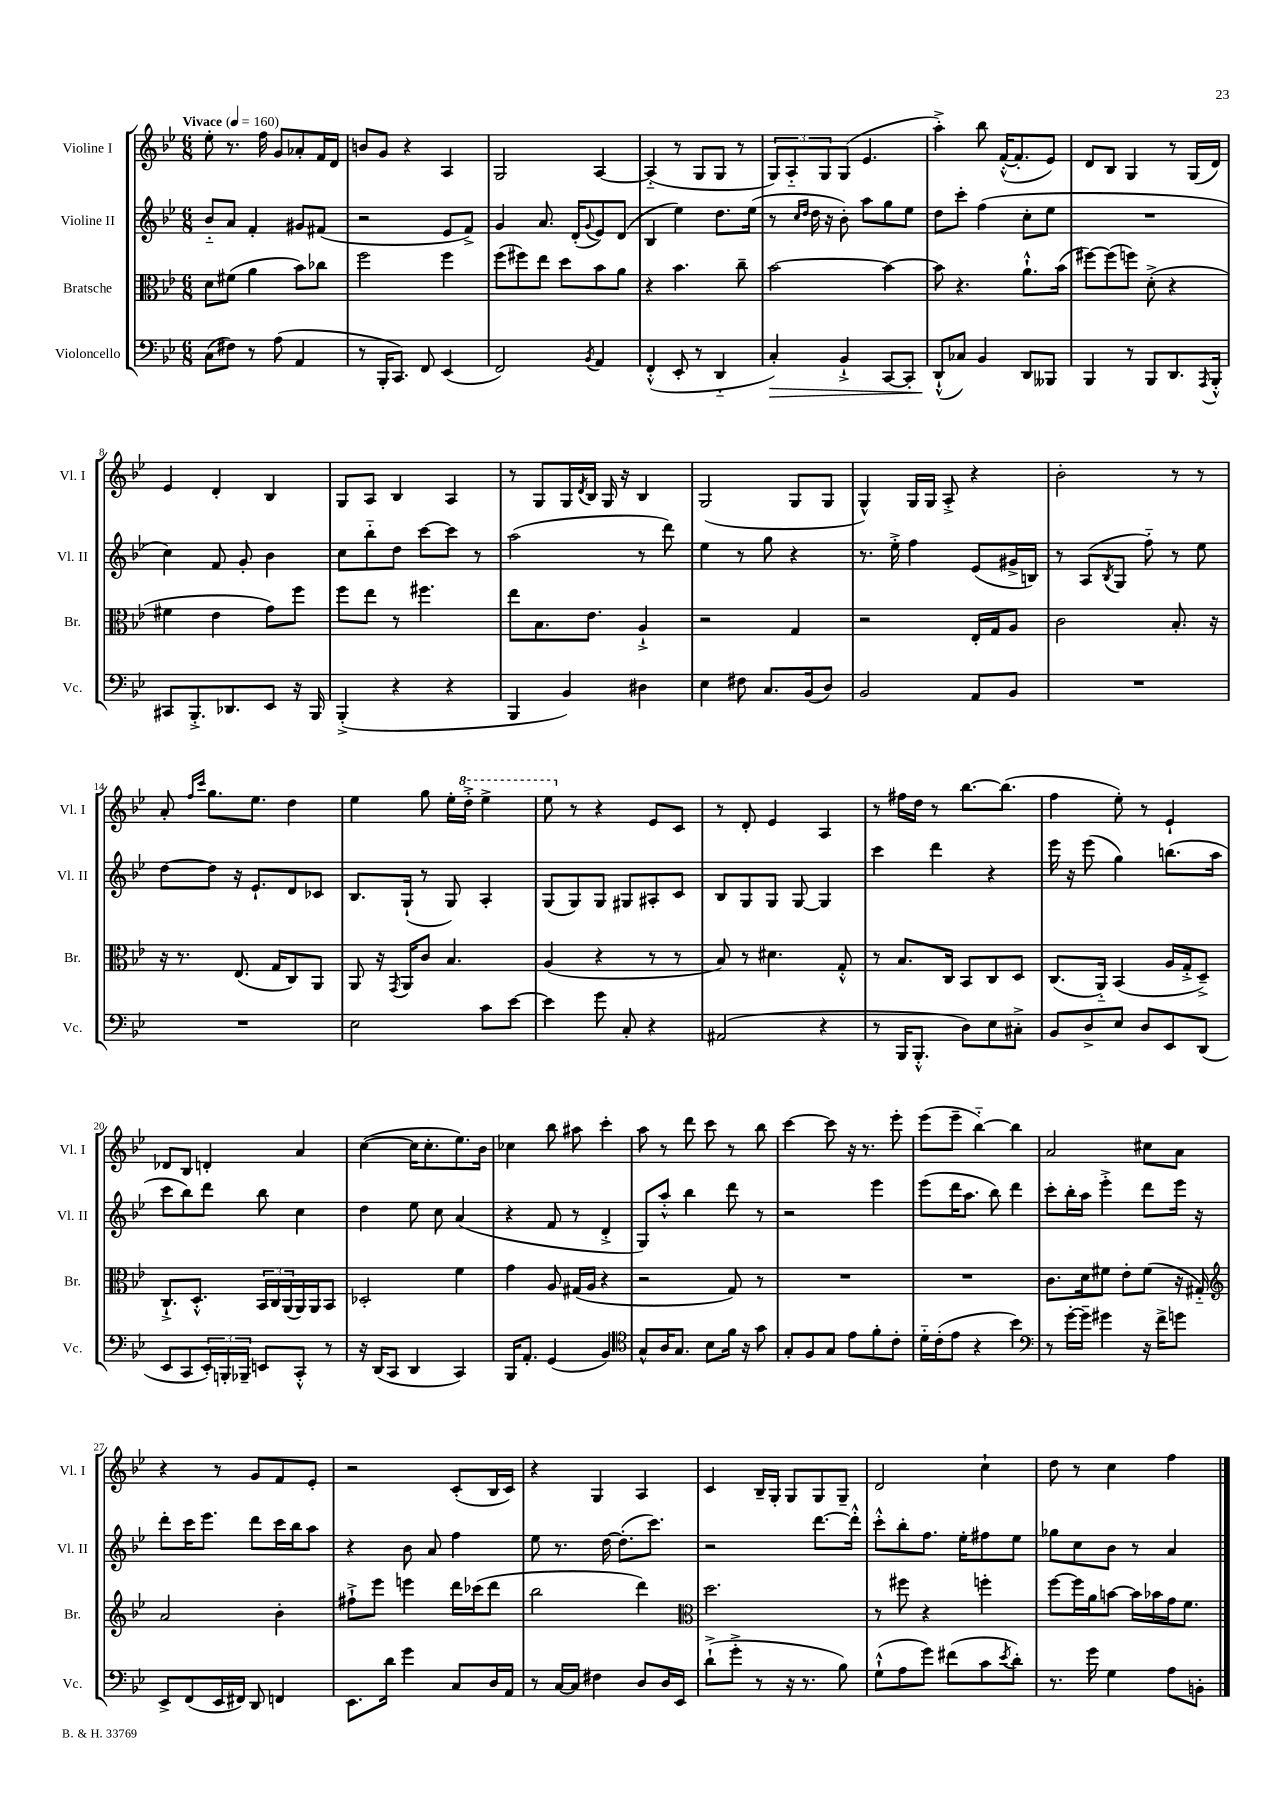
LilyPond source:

<<
\new StaffGroup <<
\new Staff = "s0" \with { instrumentName = "Violine I" shortInstrumentName = "Vl. I" } {
    \clef treble \key bes \major \numericTimeSignature \time 6/8 \tempo "Vivace" 4 = 160
    ees''8-. r8. f''16 g'8 aes'8-. f'16 d'16 |
    b'8 g'8 r4 a4 |
    g2 a4~ |
    a4-_( r8 g8 g8 r8 |
    \tuplet 3/2 { g8) a8-_ g8 } g8( ees'4. |
    a''4-.->) bes''8 f'16~-.-^( f'8.-. ees'8) |
    d'8 bes8 g4 r8 g16( d'16) |
    ees'4 d'4-. bes4 |
    g8 a8 bes4 a4 |
    r8 g8 g16 \acciaccatura { d'8 } bes16 g16 r16 bes4 |
    g2( g8 g8 |
    g4-^) g16 g16 a8-.-> r4 |
    bes'2-. r8 r8 |
    a'8-. \grace { f''16 c'''16 } g''8. ees''8. d''4 |
    ees''4 g''8 ees''16-. \ottava #1 d'''16-.-> ees'''4-> |
    ees'''8 \ottava #0 r8 r4 ees'8 c'8 |
    r8 d'8-. ees'4 a4 |
    r8 fis''16 d''16 r8 bes''8.~ bes''8.( |
    f''4 ees''8-.) r8 ees'4-! |
    des'8 bes8 d'4-. a'4 |
    c''4~( c''16 c''8.-. ees''8.) bes'16 |
    ces''4 bes''8 ais''8 c'''4-. |
    a''8 r8 d'''8 c'''8 r8 bes''8 |
    c'''4~ c'''8 r16 r8. ees'''8-. |
    ees'''8( ees'''8-- bes''4~-_) bes''4 |
    a'2 cis''8 a'8 |
    r4 r8 g'8 f'8 ees'8-. |
    r2 c'8-.( bes16 c'16) |
    r4 g4 a4 |
    c'4 bes16-- g16-. g8 g8 g8-- |
    d'2 c''4-! |
    d''8 r8 c''4 f''4 \bar "|." |
}
\new Staff = "s1" \with { instrumentName = "Violine II" shortInstrumentName = "Vl. II" } {
    \clef treble \key bes \major \numericTimeSignature \time 6/8
    bes'8-_ a'8 f'4-. gis'8 fis'8( |
    r2 ees'8 f'8->) |
    g'4 a'8. d'16-.( \appoggiatura { g'8 } ees'8) d'8( |
    bes4 ees''4) d''8. ees''16( |
    r8 \grace { c''16 d''16 } d''16 r16 bes'8-.) a''8 g''8 ees''8 |
    d''8 c'''8-. f''4( c''8-. ees''8 |
    R2. |
    c''4) f'8 g'8-. bes'4 |
    c''8 bes''8-_ d''8 c'''8~ c'''8 r8 |
    a''2( r8 d'''8) |
    ees''4 r8 g''8 r4 |
    r8. ees''16-.-> f''4 ees'8( gis'16-> b16) |
    r8 a8( \acciaccatura { bes8 } g8 f''8-_) r8 ees''8 |
    d''8~ d''8 r16 ees'8.-! d'8 ces'8 |
    bes8. g16-!( r8 g8) a4-. |
    g8( g8) g8 gis8 ais8-. c'8 |
    bes8 g8 g8 g8~ g4 |
    c'''4 d'''4 r4 |
    ees'''16 r16 ees'''8( g''4) b''8.( a''16 |
    c'''8 bes''8) d'''8 bes''8 c''4 |
    d''4 ees''8 c''8 a'4( |
    r4 f'8 r8 d'4-.-> |
    g8) a''8-.-^ bes''4 d'''8 r8 |
    r2 ees'''4 |
    ees'''8( d'''16 a''8. bes''8) d'''4 |
    c'''8-. bes''16-. a''16 ees'''4-.-> d'''8 ees'''16 r16 |
    d'''8-. c'''16 ees'''8. d'''8 c'''16 bes''16 a''8 |
    r4 bes'8 a'8 f''4 |
    ees''8 r8. d''16~ d''8.-.( c'''8.) |
    r2 d'''8.~ d'''16-.-^ |
    c'''8-.-^ bes''8-. f''8. ees''16-. fis''8 ees''8 |
    ges''8 c''8 bes'8 r8 a'4 \bar "|." |
}
\new Staff = "s2" \with { instrumentName = "Bratsche" shortInstrumentName = "Br." } {
    \clef alto \key bes \major \numericTimeSignature \time 6/8
    d'8 fis'8( a'4 bes'8) ces''8 |
    f''2 f''4 |
    f''8( fis''8) ees''8 d''8 bes'8 a'8 |
    r4 bes'4. c''8-- |
    bes'2~ bes'4~ |
    bes'8 r4. a'8.-!-^ bes'16( |
    fis''8~) fis''8( f''8) d'8-.->( r4 |
    fis'4 ees'4 g'8) f''8 |
    f''8 ees''8 r8 fis''4. |
    ees''8 bes8. ees'8. a4-!-> |
    r2 g4 |
    r2 ees16-. g16 a8 |
    c'2 bes8.-. r16 |
    r16 r8. ees8.( g16 c8) a,8 |
    a,8 r16 \acciaccatura { g,8 } a,16 c'8 bes4. |
    a4( r4 r8 r8 |
    bes8) r8 dis'4. g8-.-^ |
    r8 bes8. c16 bes,8 c8 d8 |
    c8.( a,16-_) bes,4( a16 g16-.-> d8--->) |
    c8.-!-> d8.-.-^ \tuplet 3/2 { bes,16 c16 a,16( } a,16) a,16 bes,8 |
    des2-. f'4 |
    g'4 a8 gis16( a16 r4 |
    r2 g8) r8 |
    R2. |
    R2. |
    c'8. d'16 fis'8 ees'8-. fis'8( r16 gis16-_) |
    \clef treble a'2 bes'4-. |
    fis''8-!-> ees'''8 e'''4 d'''16 ces'''16( d'''8 |
    bes''2 d'''4) |
    \clef alto d''2. |
    r8 fis''8 r4 f''4-. |
    f''8~ f''16 a'16 b'8~ b'16 bes'16 g'16 f'8. \bar "|." |
}
\new Staff = "s3" \with { instrumentName = "Violoncello" shortInstrumentName = "Vc." } {
    \clef bass \key bes \major \numericTimeSignature \time 6/8
    c8( fis8) r8 a8( a,4 |
    r8 bes,,16-. c,8.) f,8 ees,4( |
    f,2) \acciaccatura { bes,8 } a,4 |
    f,4-.-^( ees,8-. r8 d,4-_ |
    c4-.\>) bes,4-!-> c,8~ c,8-. |
    d,8-!-^\!( ces8) bes,4 d,8 beses,,8 |
    bes,,4 r8 bes,,8 d,8. \acciaccatura { a,,8 } bes,,16-.-^ |
    cis,8 bes,,8.-.-> des,8. ees,8 r16 bes,,16 |
    bes,,4-.->( r4 r4 |
    bes,,4 bes,4) dis4 |
    ees4 fis8 c8. bes,16( d8) |
    bes,2 a,8 bes,8 |
    R2. |
    R2. |
    ees2 c'8 ees'8~ |
    ees'4 g'8 c8-. r4 |
    ais,2( r4 |
    r8 bes,,16 bes,,8.-.-^ d8) ees8 cis8-.-> |
    bes,8 d8-> ees8 d8 ees,8 d,8( |
    ees,8 c,8 \tuplet 3/2 { ees,16-.) b,,16-. bes,,16-- } e,8 c,8-.-^ r8 |
    r16 d,16( c,8 d,4 c,4) |
    bes,,16 a,8.-. g,4( bes,4) |
    \clef tenor g8-^ a16 g8. bes8 f'16 r16 g'8 |
    g8-. f8 g8 ees'8 f'8-. c'8-. |
    d'16-_ c'16-.( ees'8 r4 bes'4) |
    \clef bass r8 g'16~-. g'16-- gis'4 r16 f'16-> g'8 |
    ees,8-> f,8( ees,16 fis,16) d,8 f,4 |
    ees,8. d'16 g'4 c8 d16 a,16 |
    r8 c16~ c16 fis4 d8 d16 ees,16 |
    d'8-!->( g'8-.-> r8 r16 r8. bes8) |
    g8-!-^( a8 g'8) fis'8( c'8 \acciaccatura { ees'8 } d'8-.) |
    r8. g'16 g4 a8 b,8-. \bar "|." |
}
>>
>>
